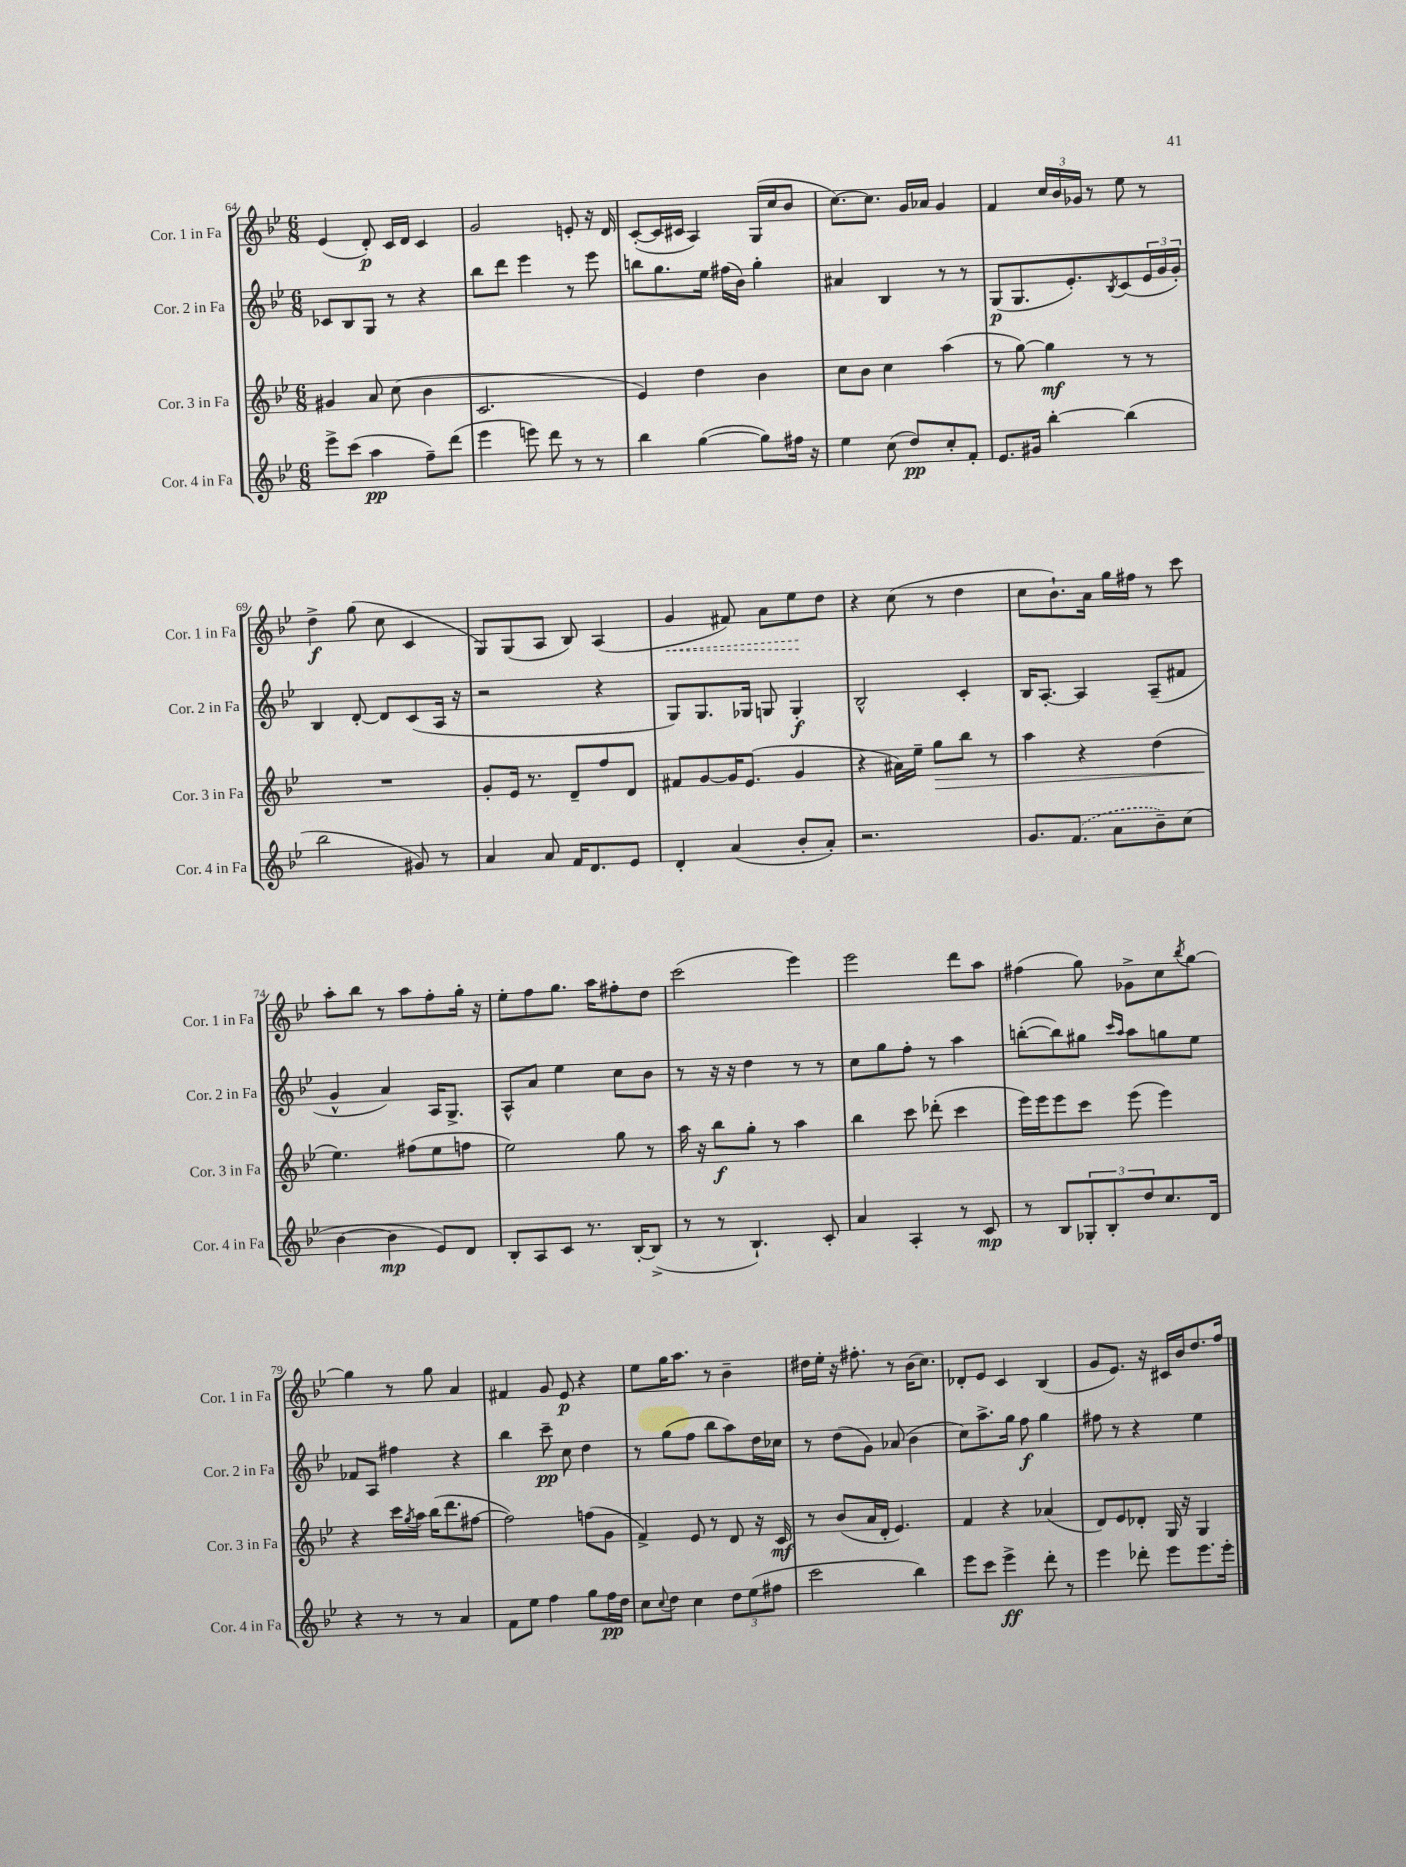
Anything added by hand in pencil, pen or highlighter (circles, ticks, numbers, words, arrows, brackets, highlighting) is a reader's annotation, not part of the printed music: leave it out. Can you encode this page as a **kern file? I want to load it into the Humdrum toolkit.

**kern	**dynam	**kern	**dynam	**kern	**dynam	**kern	**dynam
*part4	*part4	*part3	*part3	*part2	*part2	*part1	*part1
*staff4	*staff4	*staff3	*staff3	*staff2	*staff2	*staff1	*staff1
*I"Cor. 4 in Fa	*	*I"Cor. 3 in Fa	*	*I"Cor. 2 in Fa	*	*I"Cor. 1 in Fa	*
*I'Cor. 4 in Fa	*	*I'Cor. 3 in Fa	*	*I'Cor. 2 in Fa	*	*I'Cor. 1 in Fa	*
*clefG2	*	*clefG2	*	*clefG2	*	*clefG2	*
*k[b-e-]	*	*k[b-e-]	*	*k[b-e-]	*	*k[b-e-]	*
*M6/8	*	*M6/8	*	*M6/8	*	*M6/8	*
=64	=64	=64	=64	=64	=64	=64	=64
8eee-^\L	.	4g#X/	.	8c-X/L	.	(4e-/	.
(8ccc\J	.	.	.	8B-/	.	.	.
4aa\	pp	8a/	.	8G/J	.	8d'/)	p
.	.	(8cc\	.	8r	.	16c/LL	.
.	.	.	.	.	.	16d/JJ	.
8ff~\L)	.	4b-\	.	4r	.	4c/	.
(8ddd\J	.	.	.	.	.	.	.
=65	=65	=65	=65	=65	=65	=65	=65
4eee-\	.	2.c/	.	8bb-\L	.	2g/	.
.	.	.	.	8ddd\J	.	.	.
8eeen\)	.	.	.	4eee-\	.	.	.
8ddd\	.	.	.	.	.	.	.
8r	.	.	.	8r	.	8en'/	.
8r	.	.	.	8eee-\	.	16r	.
.	.	.	.	.	.	16d/	.
=66	=66	=66	=66	=66	=66	=66	=66
4bb-\	.	4e-/)	.	8bbn\L	.	([8c'/L	.
.	.	.	.	8.gg\	.	16c/L]	.
.	.	.	.	.	.	16c#X/JJ	.
([4gg\	.	4dd\	.	.	.	4A/)	.
.	.	.	.	16ee-\Jk	.	.	.
.	.	.	.	(16ff#X\LL	.	.	.
.	.	.	.	16b-\JJ)	.	.	.
8gg\L])	.	4b-\	.	4gg'\	.	(16G/LL	.
.	.	.	.	.	.	16cc/J	.
16ff#X\Jk	.	.	.	.	.	8b-/J	.
16r	.	.	.	.	.	.	.
=67	=67	=67	=67	=67	=67	=67	=67
4ee-\	.	8cc\L	.	4a#X/	.	[8.cc\L)	.
.	.	8b-\J	.	.	.	.	.
.	.	.	.	.	.	8.cc\J]	.
(8cc\	.	4cc\	.	4B-/	.	.	.
8dd/L)	pp	.	.	.	.	16g/LL	.
.	.	.	.	.	.	16a-X/JJ	.
8cc'/	.	(4aa\	.	8r	.	4g/	.
8f'/J	.	.	.	8r	.	.	.
=68	=68	=68	=68	=68	=68	=68	=68
8.e-/L	.	8r	.	(8G/L	p	4f/	.
.	.	[8gg\)	.	8.G/	.	.	.
16g#X/Jk	.	.	.	.	.	.	.
[4bb-'\	.	4gg\]	mf	.	.	24cc/LL	.
.	.	.	.	.	.	24b-/	.
.	.	.	.	8.e-'/)	.	.	.
.	.	.	.	.	.	24g-X/JJ	.
.	.	.	.	.	.	8r	.
.	.	.	.	8qB-/	.	.	.
(4bb-\]	.	8r	.	(8c/	.	8ee-\	.
.	.	8r	.	24e-/L	.	8r	.
.	.	.	.	24g/	.	.	.
.	.	.	.	24g'/JJ)	.	.	.
!!LO:LB:g=z
=69	=69	=69	=69	=69	=69	=69	=69
2bb-\	.	2.r	.	4B-/	.	4dd^\	f
.	.	.	.	[8d'/	.	(8gg\	.
.	.	.	.	8d/L]	.	8cc\	.
8g#X/)	.	.	.	(8c/	.	4c/	.
8r	.	.	.	16A/Jk	.	.	.
.	.	.	.	16r	.	.	.
=70	=70	=70	=70	=70	=70	=70	=70
4a/	.	8g'/L	.	2r	.	8G/L)	.
.	.	16e-/Jk	.	.	.	(8G/	.
.	.	8.r	.	.	.	.	.
8a/	.	.	.	.	.	8A/J	.
16f/KL	.	8d~/L	.	.	.	8B-/)	.
8.d/	.	.	.	.	.	.	.
.	.	8ff/	.	4r	.	(4A/	.
8e-/J	.	8d/J	.	.	.	.	.
=71	=71	=71	=71	=71	=71	=71	=71
!	!	!	!	!	!	!	!LO:HP:b
4d'/	.	8f#X/L	.	8G/L)	.	4g/	<
.	.	[8g/	.	8.G/	.	.	.
(4a/	.	16g/K]	.	.	.	8f#X/)	.
.	.	(8.e-/J	.	16G-X/Jk	.	.	.
.	.	.	.	8Gn/	.	8a\L	.
8b-'/L	.	4g/	.	4G'/	f	8ee-\	.
8a'/J)	.	.	.	.	.	8dd\J	[
=72	=72	=72	=72	=72	=72	=72	=72
2.r	.	4r	.	2B-^^/	.	4r	.
.	.	16a#X\LL)	.	.	.	(8cc\	.
.	.	16ee-~\JJ	.	.	.	.	.
!	!	!	!LO:HP:b	!	!	!	!
.	.	8gg\L	>	.	.	8r	.
.	.	8bb-\J	.	4c'/	.	4dd\	.
.	.	8r	.	.	.	.	.
=73	=73	=73	=73	=73	=73	=73	=73
8.g/L	.	4aa\	.	16B-/KL	.	8cc\L	.
.	.	.	.	[8.A'/J	.	.	.
.	.	.	.	.	.	8.b-`\)	.
(8.f/J	.	.	.	.	.	.	.
.	.	4r	.	4A/]	.	.	.
.	.	.	.	.	.	16a\Jk	.
8a\L	.	.	.	.	.	16gg\LL	.
.	.	.	.	.	.	16ff#X\JJ	.
8b-~\)	.	(4dd\	.	(8A~/L	.	8r	.
(8cc\J	.	.	.	8f#X/J	.	8ccc\	.
!!LO:LB:g=z
=74	=74	=74	=74	=74	=74	=74	=74
[4b-\	.	4.ee-\)	.	4g^^/	.	8aa'\L	.
.	.	.	.	.	.	8bb-\J	.
4b-\]	mp	.	.	4a/)	.	8r	.
.	.	(8ff#X\L	]	.	.	8aa\L	.
8e-/L)	.	8ee-\	.	16A/KL	.	8ff'\	.
.	.	.	.	8.G^/J	.	.	.
8d/J	.	8ffn\J	.	.	.	16gg'\Jk	.
.	.	.	.	.	.	16r	.
=75	=75	=75	=75	=75	=75	=75	=75
8B-'/L	.	2ee-\)	.	8A^^/L	.	8ee-'\L	.
8A/	.	.	.	8a/J	.	8ff\	.
8c/J	.	.	.	4ee-\	.	8.gg\J	.
8.r	.	.	.	.	.	.	.
.	.	.	.	.	.	16aa\KL	.
.	.	8gg\	.	8cc\L	.	8ff#X'\	.
[16B-'/KL	.	.	.	.	.	.	.
(8B-^/J]	.	8r	.	8b-\J	.	8dd\J	.
=76	=76	=76	=76	=76	=76	=76	=76
8r	.	16aa\	.	8r	.	(2ccc\	.
.	.	16r	.	.	.	.	.
8r	.	8bb-\L	f	16r	.	.	.
.	.	.	.	16r	.	.	.
4.B-`/)	.	8gg'\J	.	4dd\	.	.	.
.	.	8r	.	.	.	.	.
.	.	4aa\	.	8r	.	4eee-\)	.
8c'/	.	.	.	8r	.	.	.
=77	=77	=77	=77	=77	=77	=77	=77
4a/	.	4bb-\	.	8cc\L	.	2eee-\	.
.	.	.	.	8gg\	.	.	.
4A'/	.	8ccc\	.	8ff'\J	.	.	.
.	.	(8ddd-X'\	.	8r	.	.	.
8r	.	4ccc\	.	4aa\	.	8ddd\L	.
8c/	mp	.	.	.	.	8aa\J	.
=78	=78	=78	=78	=78	=78	=78	=78
8r	.	16eee-\LL)	.	([8bbn'\L	.	(4ff#X\	.
.	.	16eee-\J	.	.	.	.	.
8B-/L	.	8eee-\	.	8bb\])	.	.	.
12G-X'/	.	8ccc\J	.	8gg#X\J	.	8gg\)	.
12B-'/	.	.	.	.	.	.	.
.	.	.	.	16qqccc/LL	.	.	.
.	.	.	.	16qqaa/JJ	.	.	.
.	.	(8eee-\	.	8aa\L	.	8g-X^\L	.
12dd/	.	.	.	.	.	.	.
8.cc/	.	4eee-\)	.	8ggn\	.	8cc\	.
.	.	.	.	.	.	8qbb-/	.
.	.	.	.	8ee-\J	.	[8gg\J	.
16d/Jk	.	.	.	.	.	.	.
!!LO:LB:g=z
=79	=79	=79	=79	=79	=79	=79	=79
4r	.	4r	.	8f-X/L	.	4gg\]	.
.	.	.	.	8A/J	.	.	.
8r	.	16ccc\LL	.	4ff#X\	.	8r	.
.	.	8qgg/	.	.	.	.	.
.	.	16aa\JJ	.	.	.	.	.
8r	.	(16bb-\KL	.	.	.	8gg\	.
.	.	8.ddd\	.	.	.	.	.
4a/	.	.	.	4r	.	4a/	.
.	.	[8ff#X\J	.	.	.	.	.
=80	=80	=80	=80	=80	=80	=80	=80
8f\L	.	2ff#\])	.	4bb-\	.	4f#X/	.
8ee-\J	.	.	.	.	.	.	.
4ff\	.	.	.	8ccc~\	pp	8g/	.
.	.	.	.	8cc\	.	8e-/	p
8gg\L	.	(8ffn\L	.	4dd\	.	4r	.
16ff\L	pp	8g\J	.	.	.	.	.
16dd\JJ	.	.	.	.	.	.	.
=81	=81	=81	=81	=81	=81	=81	=81
8cc\L	.	4f^/)	.	8r	.	8ee-\L	.
8qqcc/	.	.	.	.	.	.	.
8dd\J	.	.	.	(8gg\L	.	16gg\K	.
.	.	.	.	.	.	8.aa\J	.
4cc\	.	8e-/	.	8ff\J	.	.	.
.	.	8r	.	8bb-\L	.	8r	.
12dd\L	.	8d/	.	8aa\)	.	4b-~\	.
(12ee-\	.	.	.	.	.	.	.
.	.	16r	.	16dd\L	.	.	.
12ff#X\J	.	.	.	.	.	.	.
.	.	16c/	mf	16cc-X\JJ	.	.	.
=82	=82	=82	=82	=82	=82	=82	=82
2ccc\	.	8r	.	8r	.	16dd#X\LL	.
.	.	.	.	.	.	16ee-'\JJ	.
.	.	(8b-/L	.	(8dd\L	.	16r	.
.	.	.	.	.	.	8.ff#X'\	.
.	.	16a/L	.	8g\J)	.	.	.
.	.	16d'/JJ	.	.	.	.	.
.	.	4.e-/)	.	(8a-X/	.	8r	.
4bb-\)	.	.	.	4b-\	.	(16b-\KL	.
.	.	.	.	.	.	8.cc\J)	.
=83	=83	=83	=83	=83	=83	=83	=83
8eee-\L	.	4f/	.	8cc\L)	.	8d-X'/L	.
8ccc\J	.	.	.	8.aa^\	.	8e-/J	.
4eee-^\	ff	4r	.	.	.	4c/	.
.	.	.	.	16gg\Jk	.	.	.
.	.	.	.	8ff\	f	.	.
8ddd'\	.	(4a-X/	.	4gg\	.	(4B-/	.
8r	.	.	.	.	.	.	.
=84	=84	=84	=84	=84	=84	=84	=84
4eee-\	.	8d/L)	.	8ff#X\	.	8g/L	.
.	.	8e-/	.	8r	.	8.e-/J)	.
8ddd-X'\	.	8d-X'/J	.	4r	.	.	.
.	.	.	.	.	.	16r	.
8eee-\L	.	16G/	.	.	.	16c#X/LL	.
.	.	16r	.	.	.	16b-/J	.
8.eee-\	.	4G/	.	4ee-\	.	8.dd/	.
16eee-'\Jk	.	.	.	.	.	16ff/Jk	.
==	==	==	==	==	==	==	==
*-	*-	*-	*-	*-	*-	*-	*-
